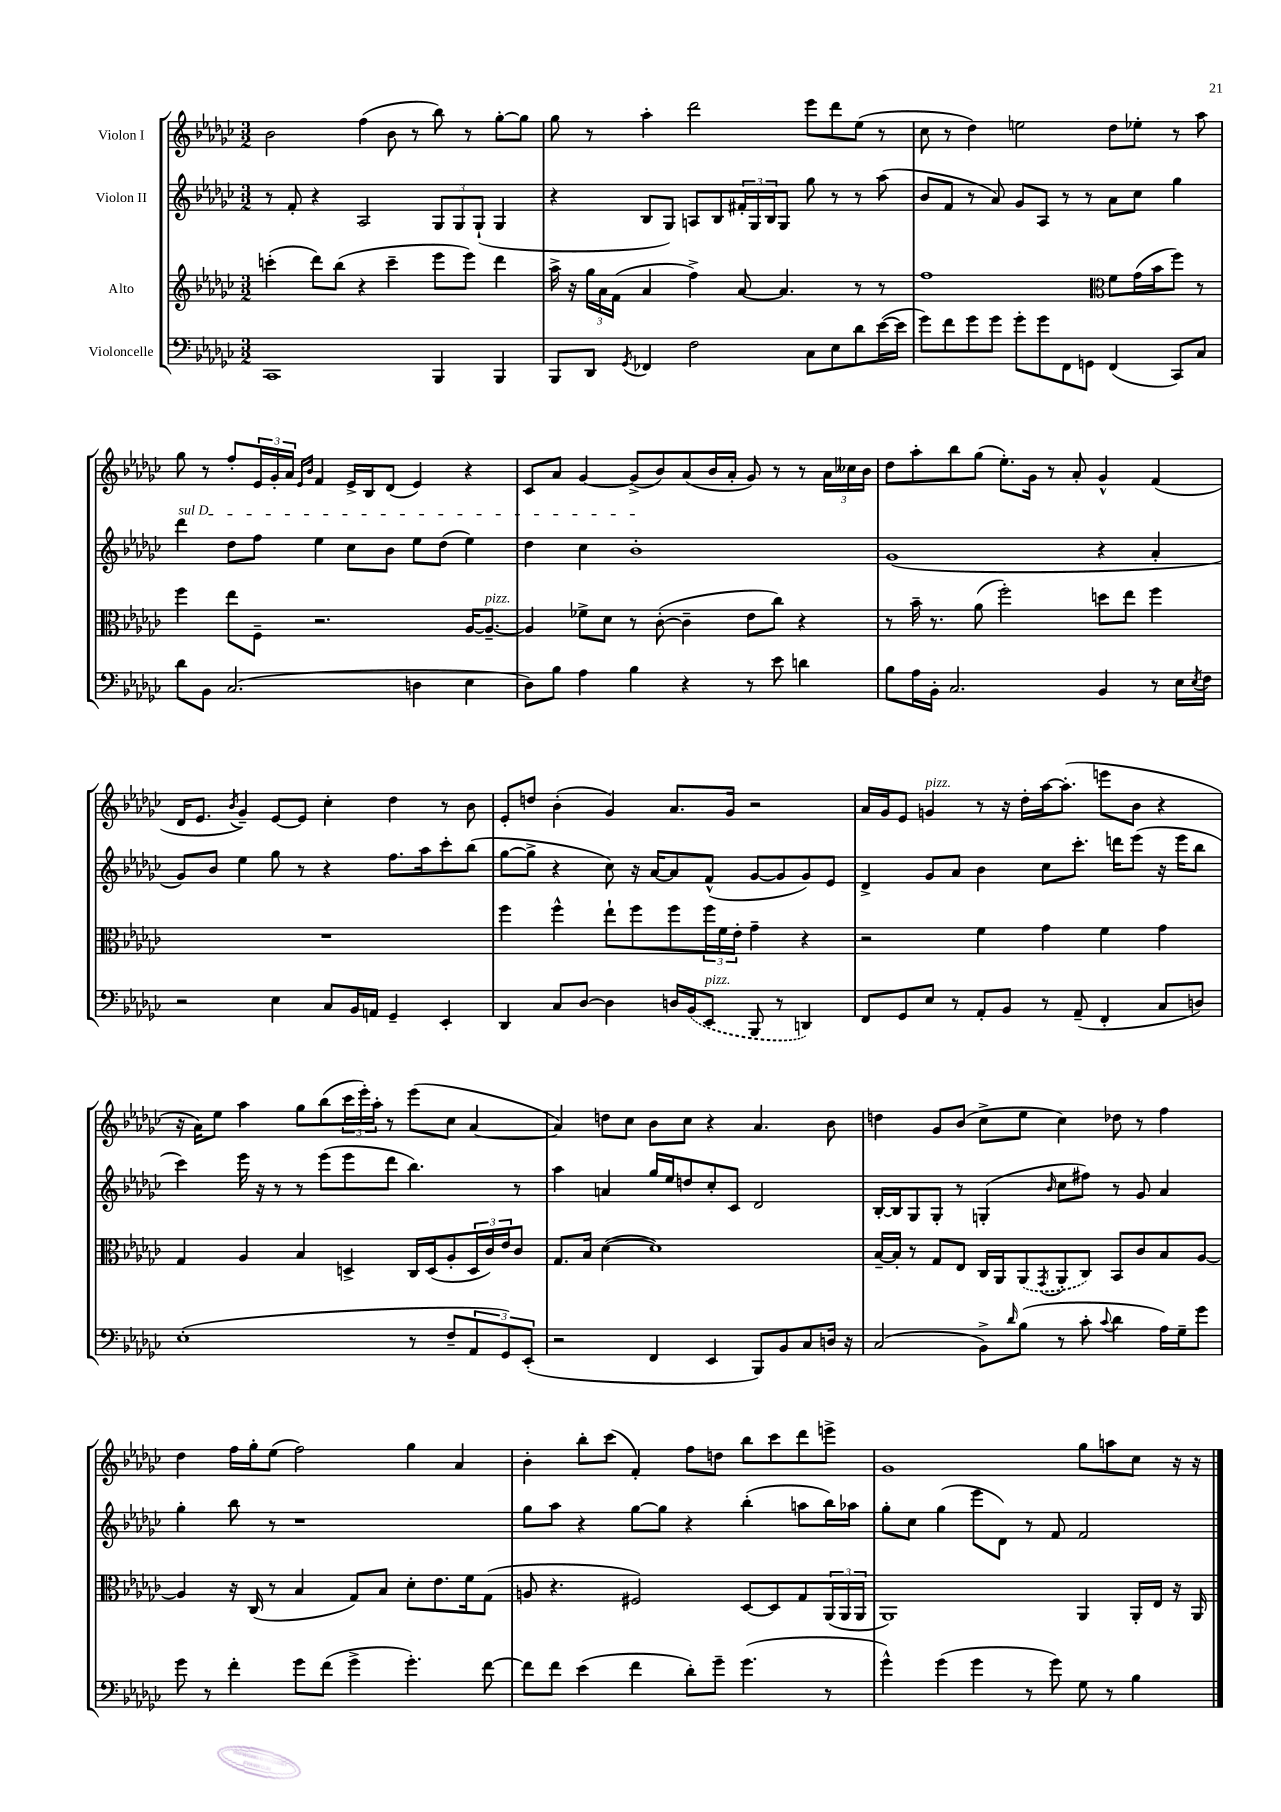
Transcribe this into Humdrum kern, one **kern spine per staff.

**kern	**kern	**kern	**kern
*part4	*part3	*part2	*part1
*staff4	*staff3	*staff2	*staff1
*I"Violoncelle	*I"Alto	*I"Violon II	*I"Violon I
*clefF4	*clefG2	*clefG2	*clefG2
*k[b-e-a-d-g-c-]	*k[b-e-a-d-g-c-]	*k[b-e-a-d-g-c-]	*k[b-e-a-d-g-c-]
*M3/2	*M3/2	*M3/2	*M3/2
=44	=44	=44	=44
1CC-	(4cccn'\	8r	2b-\
.	.	8f'/	.
.	8ddd-\L)	4r	.
.	(8bb-\J	.	.
.	4r	2A-/	(4ff\
.	4ccc~\	.	8b-\
.	.	.	8r
4BBB-/	8eee-\L	12G-/L	8bb-\)
.	.	12G-/	.
.	8eee-\J)	.	8r
.	.	(12G-`/J	.
4BBB-/	4ddd-\	4G-/	[8gg-'\L
.	.	.	8gg-\J]
=45	=45	=45	=45
8BBB-/L	16aa-^\	4r	8gg-\
.	16r	.	.
8DD-/J	24gg-\LL	.	8r
.	24a-\	.	.
.	(24f\JJ	.	.
8qGG-/	.	.	.
4FF-X/	4a-/	8B-/L	4aa-'\
.	.	8G-/J)	.
2F\	4ff^\)	8An/L	2ddd-\
.	.	8B-/	.
.	[8a-/	24f#X'/L	.
.	.	24G-/	.
.	.	24B-/J	.
.	4.a-/]	8G-/J	.
8C-\L	.	8gg-\	8eee-\L
8E-\	.	8r	8ddd-\
8d-\	8r	8r	(8ee-\J
([16e-\L	8r	(8aa-\	8r
16e-\JJ]	.	.	.
=46	=46	=46	=46
8g-\L)	1ff	8b-/L	8cc-\
8f\	.	8f/J	8r
8g-\	.	8r	4dd-\)
8g-\J	.	8a-/)	.
8g-'\L	.	8g-/L	2een\
8g-\	.	8A-/J	.
8FF\	.	8r	.
8GGn\J	.	8r	.
*	*clefC3	*	*
(4FF/	8f\L	8a-\L	8dd-\L
.	(16g-\L	8cc-\J	8ee-X'\J
.	16b-\J	.	.
8CC-/L)	8ff\J)	4gg-\	8r
8C-/J	8r	.	8aa-\
!!LO:LB:g=z
=47	=47	=47	=47
!	!	!LO:TX:a:i:t=sul D	!
8d-\L	4ff\	4ddd-\	8gg-\
8BB-\J	.	.	8r
(2.C-/	8ee-\L	8dd-\L	8ff'/L
.	8F~\J	8ff\J	24e-/L
.	.	.	24g-'/
.	.	.	24a-/JJ
.	.	.	16qqe-/LL
.	.	.	16qqb-/JJ
.	2.r	4ee-\	4f/
.	.	8cc-\L	16e-^/LL
.	.	.	16B-/J
.	.	8b-\J	(8d-/J
4Dn\	.	8ee-\L	4e-/)
.	.	(8dd-\J	.
4E-\	[16A-/KL	4ee-\)	4r
!	!LO:TX:a:i:t=pizz.	!	!
.	8.A-~/J_	.	.
=48	=48	=48	=48
8D-\L)	4A-/]	4dd-\	8c-/L
8B-\J	.	.	8a-/J
4A-\	8f-X^\L	4cc-\	[4g-/
.	8d-\J	.	.
4B-\	8r	1b-'	(8g-^/L]
.	([8c-'\	.	8b-/)
4r	4c-~\]	.	(8a-/
.	.	.	16b-/L
.	.	.	16a-'/JJ
8r	8e-\L	.	8g-/)
8e-\	8cc-\J)	.	8r
4dn\	4r	.	8r
.	.	.	24a-\LL
.	.	.	24cc--X\
.	.	.	24b-\JJ
=49	=49	=49	=49
8B-\L	8r	(1g-	8dd-\L
16A-\L	16b-~\	.	8aa-'\
16BB-'\JJ	8.r	.	.
2.C-/	.	.	8bb-\
.	(8a-\	.	(8gg-\J
.	2ff'\)	.	8.ee-'\L)
.	.	.	16g-\Jk
.	.	.	8r
.	.	.	8a-'/
4BB-/	8ddn\L	4r	4g-^^/
.	8ee-\J	.	.
8r	4ff\	4a-'/	(4f/
16E-\LL	.	.	.
8qE-/	.	.	.
16F\JJ	.	.	.
!!LO:LB:g=z
=50	=50	=50	=50
2r	1.r	8g-/L)	16d-/KL
.	.	.	8.e-/J
.	.	8b-/J	.
.	.	.	8qb-/
.	.	4ee-\	4g-~/)
4E-\	.	8gg-\	[8e-/L
.	.	8r	8e-/J]
8C-/L	.	4r	4cc-'\
16BB-/L	.	.	.
16AAn/JJ	.	.	.
4GG-~/	.	8.ff\L	4dd-\
.	.	16aa-\k	.
4EE-'/	.	8ccc-'\	8r
.	.	(8bb-\J	8b-\
=51	=51	=51	=51
4DD-/	4ff\	[8gg-\L	8e-'/L
.	.	8gg-^\J]	8ddn/J
8C-/L	4ff^^\	4r	(4b-'\
[8D-/J	.	.	.
4D-\]	8ee-`\L	8cc-\)	4g-/)
.	8ff\	16r	.
.	.	[16a-/KL	.
16Dn/LL	8ff\	8a-/]	8.a-/L
(16BB-/J	.	.	.
!LO:TX:a:i:t=pizz.	!	!	!
8EE-/J	24ff\L	(8f^^/J	.
.	24f\	.	.
.	.	.	16g-/Jk
.	24e-'\JJ	.	.
8BBB-/	4g-~\	[8g-/L	2r
8r	.	8g-/]	.
4DDn/)	4r	8g-/)	.
.	.	8e-/J	.
=52	=52	=52	=52
8FF/L	2r	4d-^/	16a-/LL
.	.	.	16g-/J
8GG-/	.	.	8e-/J
!	!	!	!LO:TX:a:i:t=pizz.
8E-/J	.	8g-/L	4gn/
8r	.	8a-/J	.
8AA-'/L	4f\	4b-\	8r
8BB-/J	.	.	16r
.	.	.	16dd-'\LL
8r	4g-\	8cc-\L	[16aa-\J
.	.	.	(8.aa-'\J]
(8AA-~/	.	8.ccc-'\J	.
4FF'/	4f\	.	8eeen\L
.	.	16dddn\KL	.
.	.	(8eee-\J	8b-\J
8C-/L	4g-\	16r	4r
.	.	16eee-\KL	.
8Dn/J)	.	8bb-\J	.
!!LO:LB:g=z
=53	=53	=53	=53
(1E-'	4G-/	4ccc-\)	16r
.	.	.	16a-\KL)
.	.	.	8ee-\J
.	4A-/	16eee-\	4aa-\
.	.	16r	.
.	.	8r	.
.	4B-/	8r	8gg-\L
.	.	(8eee-\L	(8bb-\
.	4Dn^/	8eee-\	24ccc-\L
.	.	.	24eee-'\)
.	.	.	24aa-'\JJ
.	.	8ddd-\J	8r
8r	16C-/LL	4.bb-\)	(8eee-\L
.	(16D/J	.	.
8F~/L	8A-'/	.	8cc-\J
12AA-/	24D/L	.	[4a-/
.	24c-/)	.	.
12GG-/)	24e-/J	.	.
.	8c-/J	8r	.
(12EE-'/J	.	.	.
=54	=54	=54	=54
2r	8.G-/L	4aa-\	4a-/])
.	16B-/Jk	.	.
.	([4d-\	4an/	8ddn\L
.	.	.	8cc-\J
4FF/	1d-])	16gg-/LL	8b-\L
.	.	16ee-/J	.
.	.	8ddn/	8cc-\J
4EE-/	.	8cc-'/	4r
.	.	8c-/J	.
8BBB-/L)	.	2d-/	4.a-/
8BB-/	.	.	.
8C-/	.	.	.
16Dn/Jk	.	.	8b-\
16r	.	.	.
=55	=55	=55	=55
(2C-/	[16B-~/LL	[16B-'/LL	4ddn\
.	16B-'/JJ]	16B-/J]	.
.	8r	8G-/	.
.	8G-/L	8G-'/J	8g-/L
.	8E-/J	8r	(8b-/J
8BB-^\L)	16C-/LL	(4Gn'/	8cc-^\L
.	16AA-/J	.	.
16qqd-/	.	.	.
(8B-\J	(8AA-/	.	8ee-\J
.	8qGG-/	16qqb-/	.
8r	8AA-'/	8cc-\L	4cc-\)
8c-'\	8C-/J)	8ff#X\J)	.
8qqc-/	.	.	.
4d-\	8BB-/L	8r	8dd-X\
.	8c-/	8g-/	8r
16A-\LL)	8B-/	4a-/	4ff\
16G-~\J	.	.	.
8g-\J	[8A-/J	.	.
!!LO:LB:g=z
=56	=56	=56	=56
8g-\	4A-/]	4gg-'\	4dd-\
8r	.	.	.
4f'\	16r	8bb-\	16ff\LL
.	(16C-/	.	16gg-'\J
.	8r	8r	(8ee-\J
8g-\L	4B-/	1r	2ff\)
(8f\J	.	.	.
4g-^\	8G-/L)	.	.
.	8B-/J	.	.
4.g-'\)	8d-'\L	.	4gg-\
.	8.e-\	.	.
.	.	.	4a-/
.	16f\k	.	.
[8f\	(8G-\J	.	.
=57	=57	=57	=57
8f\L]	8An/	8gg-\L	4b-'\
8f\J	4.r	8aa-\J	.
(4e-\	.	4r	8bb-'\L
.	.	.	(8ccc-\J
4f\	2F#X/)	[8gg-\L	4f'/)
.	.	8gg-\J]	.
8d-'\L)	.	4r	8ff\L
8g-~\J	.	.	8ddn\J
(4.g-\	[8D-/L	(4bb-'\	8bb-\L
.	8D-/]	.	8ccc-\
.	8G-/	8aan\L	8ddd-\
8r	(24AA-/L	16bb-\L)	8eeen^\J
.	24AA-/	.	.
.	.	16aa-X\JJ	.
.	24AA-/JJ	.	.
=58	=58	=58	=58
4g-^^\)	1AA-)	8gg-'\L	1g-
.	.	8cc-\J	.
(4g-\	.	(4gg-\	.
4g-\	.	8eee-\L	.
.	.	8d-\J)	.
8r	.	8r	.
8g-\)	.	8f/	.
8G-\	4AA-/	2f/	8gg-\L
8r	.	.	8aan\
4B-\	16AA-'/LL	.	8cc-\J
.	16E-/JJ	.	.
.	16r	.	16r
.	16AA-/	.	16r
==	==	==	==
*-	*-	*-	*-
